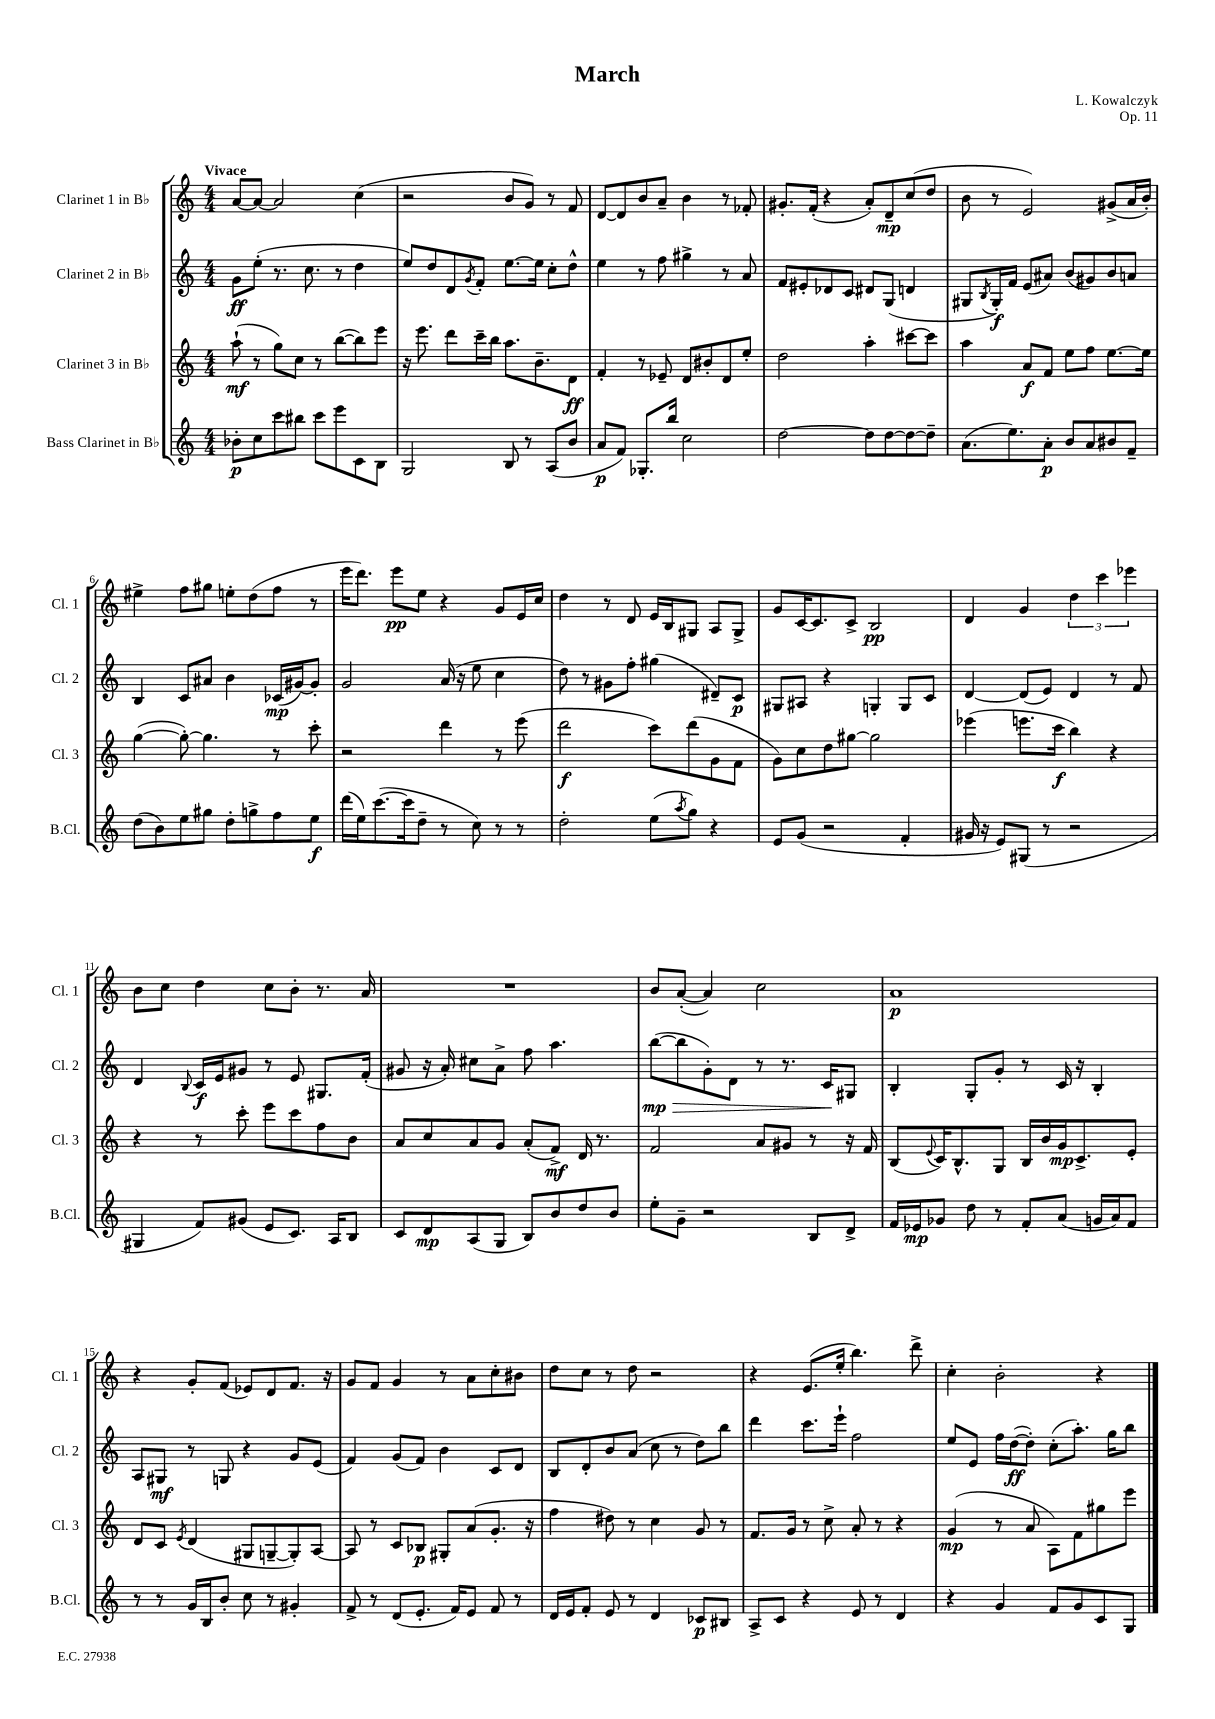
\header { title = "March" composer = "L. Kowalczyk" opus = "Op. 11" }
<<
\new StaffGroup <<
\new Staff = "s0" \with { instrumentName = "Clarinet 1 in Bb" shortInstrumentName = "Cl. 1" } {
    \clef treble \key c \major \numericTimeSignature \time 4/4 \tempo "Vivace"
    a'8~ a'8~ a'2 c''4( |
    r2 b'8 g'8) r8 f'8 |
    d'8~ d'8 b'8 a'8-- b'4 r8 fes'8-. |
    gis'8.-. f'16-.( r4 a'8-.) d'8--\mp c''8( d''8 |
    b'8 r8 e'2) gis'8->( a'16 b'16-.) |
    eis''4-> f''8 gis''8 e''8-. d''8( f''8 r8 |
    e'''16 d'''8.) e'''8\pp e''8 r4 g'8 e'16 c''16 |
    d''4 r8 d'8 e'16 b16 gis8 a8 gis8-> |
    g'8 c'16~ c'8. c'8-> b2\pp |
    d'4 g'4 \tuplet 3/2 { d''4 c'''4 ees'''4 } |
    b'8 c''8 d''4 c''8 b'8-. r8. a'16 |
    R1 |
    b'8 a'8~-.( a'4) c''2 |
    a'1\p |
    r4 g'8-. f'8( ees'8) d'8 f'8. r16 |
    g'8 f'8 g'4 r8 a'8 c''8-. bis'8 |
    d''8 c''8 r8 d''8 r2 |
    r4 e'8.( e''16-. b''4.) d'''8-> |
    c''4-. b'2-. r4 \bar "|." |
}
\new Staff = "s1" \with { instrumentName = "Clarinet 2 in Bb" shortInstrumentName = "Cl. 2" } {
    \clef treble \key c \major \numericTimeSignature \time 4/4
    g'8\ff e''8-.( r8. c''8. r8 d''4 |
    e''8) d''8 d'8 \acciaccatura { g'8 } f'8-. e''8.~ e''16 c''8-. d''8-^ |
    e''4 r8 f''8 gis''4-> r8 a'8 |
    f'8 eis'8-. des'8 c'8 dis'8 g8( d'4 |
    gis8 \acciaccatura { b8 } gis16-.\f) f'16 e'8( ais'8) b'8( gis'8) b'8 a'8 |
    b4 c'8 ais'8 b'4 ces'16\mp( gis'16~) gis'8-. |
    g'2 a'16( r16 e''8 c''4 |
    d''8) r8 gis'8 f''8-. gis''4( dis'8--) c'8\p |
    gis8 ais8 r4 g4-. g8 c'8 |
    d'4~ d'8( e'8) d'4 r8 f'8 |
    d'4 \appoggiatura { b8 } c'16\f e'16 gis'8 r8 e'8 gis8. f'16-.( |
    gis'8 r16 a'16-.) cis''8 a'8-> f''8 a''4. |
    b''8~\mp\>( b''8 g'8-.) d'8 r8 r8. c'16\! gis8 |
    b4-. g8-. g'8-. r8 c'16 r16 b4-. |
    a8 gis8\mf r8 g8 r4 g'8 e'8( |
    f'4) g'8( f'8) b'4 c'8 d'8 |
    b8 d'8-. b'8 a'8( c''8 r8 d''8) b''8 |
    d'''4 c'''8. e'''16-! f''2 |
    e''8 e'8 f''16 d''16~\ff( d''8-.) c''8-.( a''8.-.) g''16 b''8 \bar "|." |
}
\new Staff = "s2" \with { instrumentName = "Clarinet 3 in Bb" shortInstrumentName = "Cl. 3" } {
    \clef treble \key c \major \numericTimeSignature \time 4/4
    a''8-!\mf( r8 g''8) c''8 r8 b''8~( b''8) e'''8 |
    r16 e'''8. d'''8 c'''16-- b''16 a''8. b'8.-- d'8\ff |
    f'4-. r8 ees'8-- d'8 bis'8-. d'8 e''8-. |
    d''2 a''4-. cis'''8~ cis'''8 |
    a''4 a'8\f f'8 e''8 f''8 e''8.~ e''16 |
    g''4~( g''8~-.) g''4. r8 c'''8-. |
    r2 d'''4 r8 e'''8( |
    d'''2\f c'''8) d'''8( g'8 f'8 |
    g'8) c''8 d''8 gis''8~ gis''2 |
    ees'''4( e'''8. c'''16\f b''4) r4 |
    r4 r8 c'''8-. e'''8 c'''8 f''8 b'8 |
    a'8 c''8 a'8 g'8 a'8-.( f'8->\mf) d'16 r8. |
    f'2 a'8 gis'8 r8 r16 f'16 |
    b8( \appoggiatura { e'8 } c'16) b8.-^ g8 b16 b'16 g'16\mp c'8.-> e'8-. |
    d'8 c'8 \acciaccatura { e'8 } d'4( gis8 g8~-- g8-.) a8~ |
    a8 r8 c'8 bes8\p gis8-. a'8( g'8.-. r16 |
    f''4 dis''8) r8 c''4 g'8 r8 |
    f'8. g'16 r8 c''8-> a'8-. r8 r4 |
    g'4\mp( r8 a'8 a8) f'8 gis''8 e'''8 \bar "|." |
}
\new Staff = "s3" \with { instrumentName = "Bass Clarinet in Bb" shortInstrumentName = "B.Cl." } {
    \clef treble \key c \major \numericTimeSignature \time 4/4
    bes'8-.\p c''8 c'''8 bis''8 c'''8 e'''8 c'8 b8 |
    g2 b8 r8 a8( b'8 |
    a'8\p f'8) ges8.-. b''16 c''2 |
    d''2~ d''8 d''8~ d''8~ d''8-- |
    a'8.( e''8.) a'8-.\p b'8 a'8 bis'8 f'8-- |
    d''8( b'8) e''8 gis''8 d''8-. g''8-> f''8 e''8\f |
    d'''16( e''16) c'''8.~( c'''16 d''8-- r8 c''8) r8 r8 |
    d''2-. e''8( \acciaccatura { a''8 } g''8) r4 |
    e'8 g'8( r2 f'4-. |
    gis'16 r16 e'8) gis8( r8 r2 |
    gis4 f'8) gis'8( e'8 c'8.) a16 b8 |
    c'8 d'8\mp a8( g8 b8) b'8 d''8 b'8 |
    e''8-. g'8-- r2 b8 d'8-> |
    f'16 ees'16\mp ges'8 d''8 r8 f'8-. a'8( g'16 a'16) f'8 |
    r8 r8 g'16 b16 b'8-. c''8 r8 gis'4-. |
    f'8-> r8 d'8( e'8.-. f'16) e'8 f'8 r8 |
    d'16 e'16 f'8-. e'8 r8 d'4 ces'8\p bis8 |
    a8-> c'8 r4 e'8 r8 d'4 |
    r4 g'4 f'8 g'8 c'8 g8 \bar "|." |
}
>>
>>
